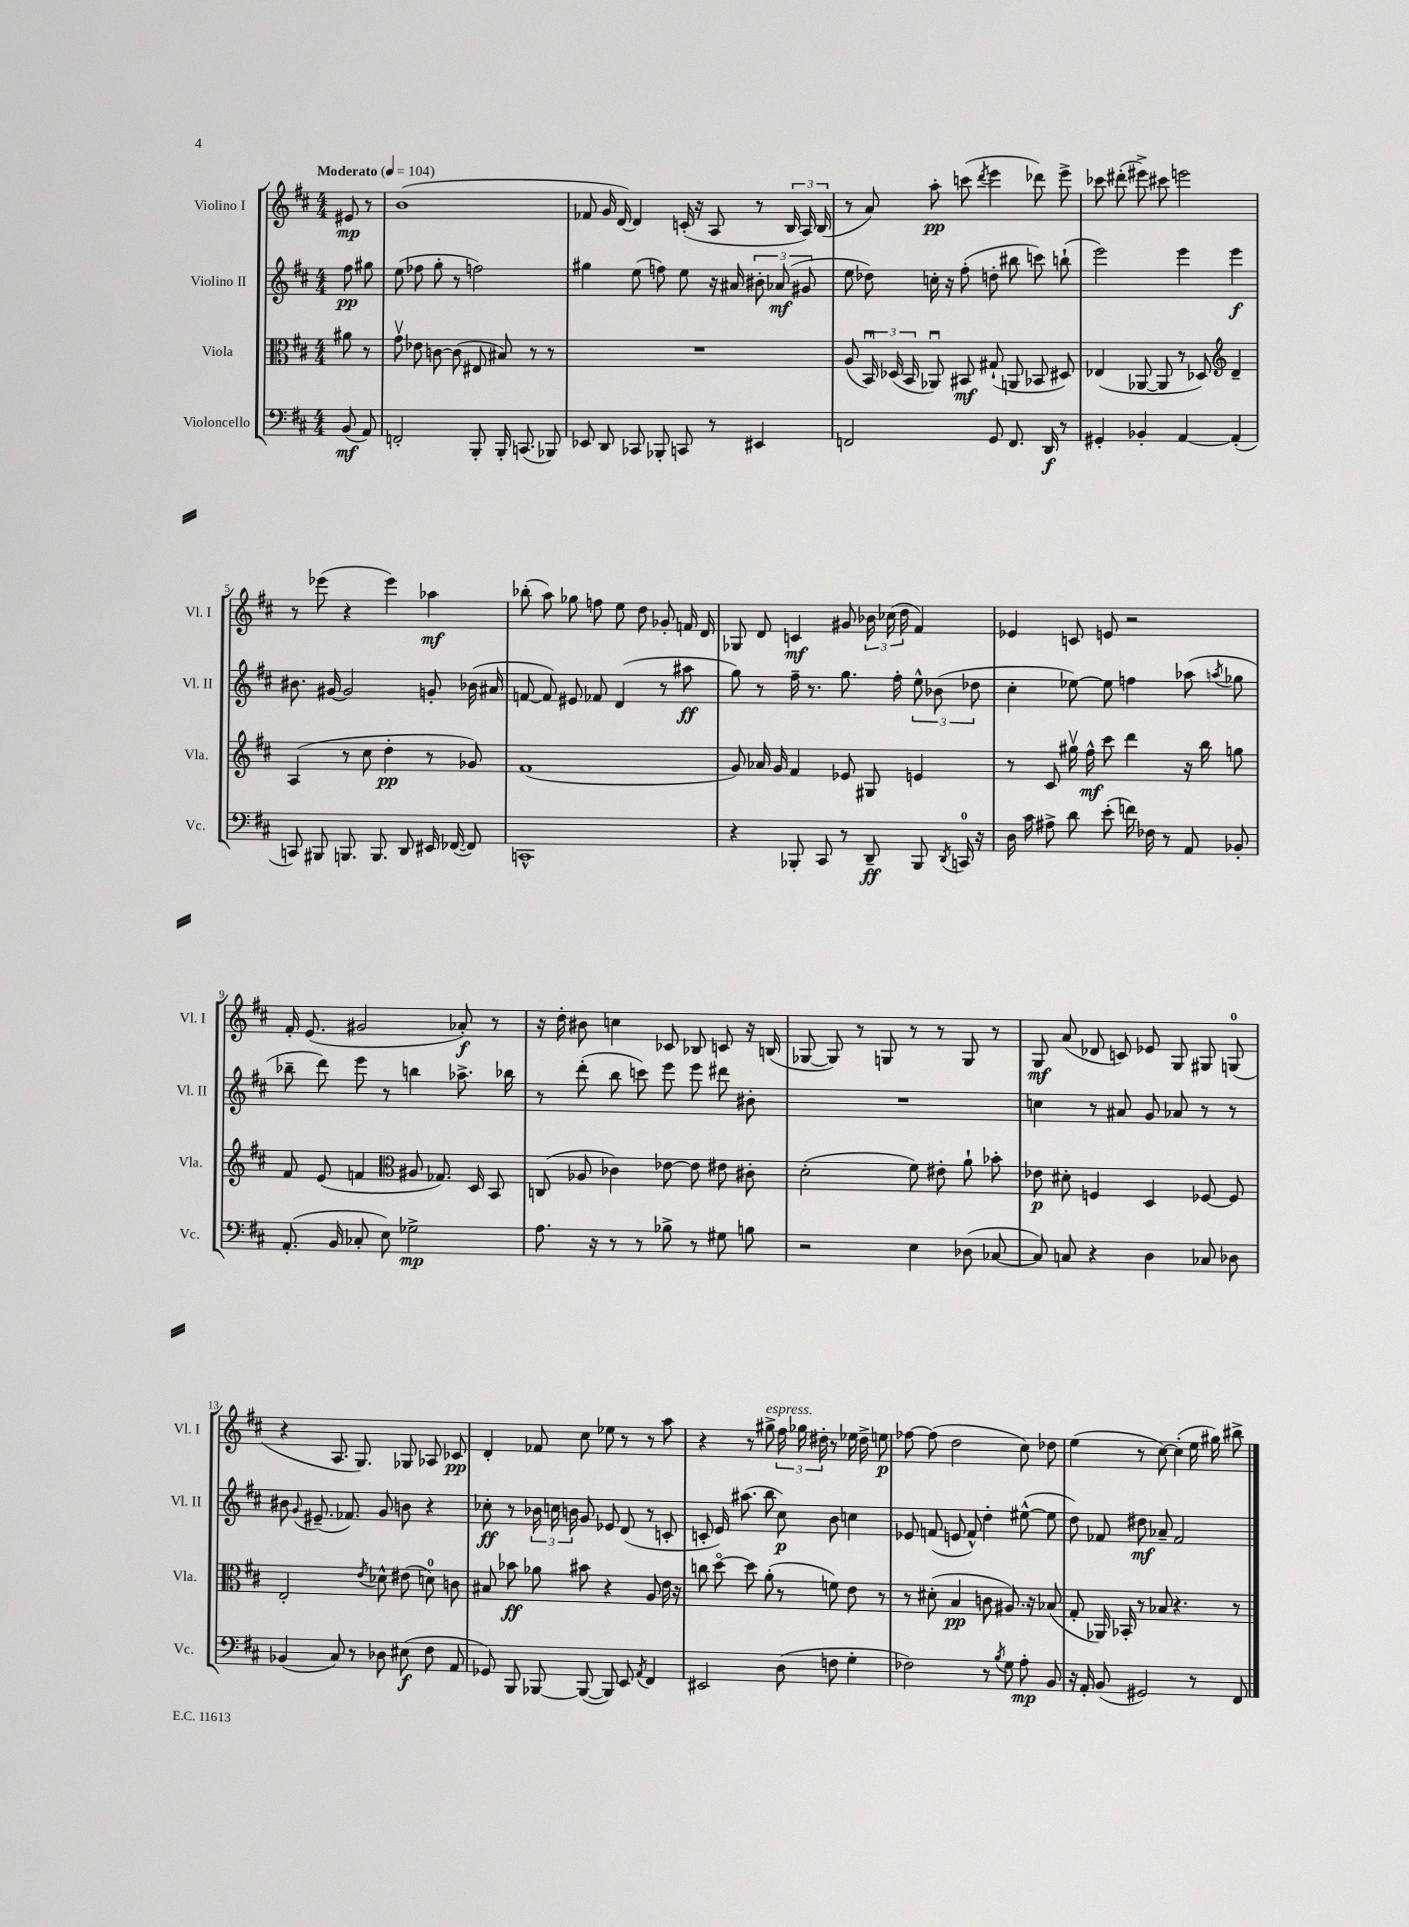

**kern	**kern	**kern	**kern
*staff4	*staff3	*staff2	*staff1
*clefF4	*clefC3	*clefG2	*clefG2
*k[f#c#]	*k[f#c#]	*k[f#c#]	*k[f#c#]
*M4/4	*M4/4	*M4/4	*M4/4
*MM104	*MM104	*MM104	*MM104
(8BB/	8a#\	8ff#\	8e#/
8AA/)	8r	8gg#\	8r
=	=	=	=
2FF'/	8gv\	(8ee\	(1b
.	8e-\	8ff-\	.
.	[8c\	8gg'\	.
.	(8c\]	8r	.
8BBB'/	8E#/	2ff\)	.
16BBB'/	8B#/)	.	.
(8.CC/	.	.	.
.	8r	.	.
8BBB-/)	8r	.	.
=	=	=	=
8EE-/	1r	4gg#\	8f-/
8DD/	.	.	16g/
.	.	.	[16d/)
8CC-/	.	(8ee\	4d/]
8BBB-'/	.	8ff\)	.
8CC/	.	8ee\	(16c'/
.	.	.	16r
8r	.	16r	8A/
.	.	16a#/	.
4EE#/	.	12b#'\	8r
.	.	(12a-/	.
.	.	.	24B/
.	.	12g#/	24A/)
.	.	.	(24B/
=	=	=	=
2FF/	(8A/	8ee\	8r
.	24BBu/)	8dd-\)	8a/)
.	(24D-/	.	.
.	24BB/	.	.
.	8AA-u/)	16cc'\	8aa'\
.	.	16r	.
.	8BB#/	(8ff#'\	(8ccc\
.	.	.	8qddd/
8GG/	(8G#`/	8dd'\	4eee\
8.FF/	8AA/	8bb#\	.
.	8BB-/	8ccc\)	8ddd-\)
16DD/	.	.	.
8r	8D#/)	(8bb`\	8eee^\
=	=	=	=
4GG#'/	(4E-/	2eee\)	8ccc-\
.	.	.	(8ddd#'\
4BB-'/	[8AA-/	.	8eee#^\)
.	8AA-/]	.	8ccc#\
[4AA/	8r	4eee\	2eee\
.	8D-/)	.	.
*	*clefG2	*	*
(4AA'/]	4d~/	4eee\	.
=	=	=	=
8CC/)	(4A/	8.b#\	8r
8BBB#/	.	.	(8eee-\
.	.	[16g#/	.
8.BBB/	8r	2g#/]	4r
.	8cc#\	.	.
8.BBB/	.	.	.
.	4dd'\	.	4eee-\)
8DD/	.	.	.
16EE#/	8r	8g'/	4aa-\
([16FF-/	.	.	.
8FF-/])	8g-/)	(16b-\	.
.	.	16a#/	.
=	=	=	=
1CC^^	(1f#	[8f/	(8bb-'\
.	.	8f/])	8aa\)
.	.	8e#/	8gg-\
.	.	8f-/	8ff\
.	.	(4d/	8ee\
.	.	.	8dd\
.	.	8r	8g-'/
.	.	8aa#\	16f/
.	.	.	16d/
=	=	=	=
4r	8g/)	8gg\)	8G-/
.	16a-/	8r	8d/
.	16g/	.	.
8BBB-'/	4f#/	16ff#~\	4c/
.	.	8.r	.
8CC#/	.	.	.
8r	8e-/	8.gg\	8g#/
8DD~/	8G#/	.	24b-\
.	.	.	(24cc-\
.	.	16ff#'\	.
.	.	.	24dd\
8BBB-/	4e/	12ee^^\	4f#/)
.	.	(12b-\	.
8qDD/	.	.	.
16CC/	.	.	.
.	.	12dd-\	.
16r	.	.	.
=	=	=	=
16D\	8r	4cc#'\	4e-/
16c#\	.	.	.
8A#^\	8c#/	.	.
8d\	16gg#v\	[8ee-\)	8c/
.	16ff#^^\	.	.
(8e'\	8ccc#\	8ee-\]	8e/
16f\)	4ddd\	4ff\	2r
16F-\	.	.	.
8r	.	.	.
8AA/	16r	(8aa-\	.
.	16bb\	.	.
.	.	8qaa/	.
8BB-'/	8gg\	8gg-\	.
=	=	=	=
(8.AA'/	8f#/	8bb-~\	16f#'/
.	.	.	(8.e/
.	(8e/	8ddd\)	.
16BB/	.	.	.
8C-'/	4f/	8eee\	2g#/
8E\)	.	8r	.
*	*clefC3	*	*
2G-^\	8A#/	4bb\	.
.	8.G-/)	.	.
.	.	8.aa-^\	8a-'/)
.	16D/	.	.
.	8BB/	.	8r
.	.	16bb-\	.
=	=	=	=
8.A\	(8C/	8r	16r
.	.	.	16dd'\
.	8A-/	(8ddd'\	8b#\
16r	.	.	.
8r	4c-\)	8bb\	4cc\
8r	.	8ccc\)	.
8B-^\	[8e-\	8eee\	8c-/
8r	8e-\]	8eee\	8B-/
8G#\	8e#\	8ddd#\	8c/
8B\	8c#'\	8b#'\	16r
.	.	.	(16B/
=	=	=	=
2r	(2d'\	1r	[8G-/
.	.	.	8G-/])
.	.	.	8r
.	.	.	8G/
4E\	8f#\)	.	8r
.	8e#'\	.	8r
(8D-\	8a`\	.	8G/
[8C-/	8b-'\	.	8r
=	=	=	=
8C-/])	8e-\	4cc\	8G/
8C/	8d#'\	.	(8a/
4r	4F/	8r	8d-/
.	.	8a#/	8c/)
4D\	4D/	8g/	8e-/
.	.	8a-/	8G/
8C-/	[8F-/	8r	8G#/
8D-\	8F-/]	8r	(8G/
=	=	=	=
(4BB-/	2E'/	8b#\	4r
.	.	8qqg/	.
.	.	(8.e#~/	.
8C#/)	.	.	8.A/
.	.	8.f-/)	.
8r	.	.	.
.	.	.	8.G/)
.	8qe/	.	.
8D-\	8d-^^\	8g/	.
(8E#\	(8e#\	8b\	8G-/
8F#\	8d\)	4r	8A-/
8AA/	8c\	.	8c-/
=	=	=	=
8GG-/)	8B#/	8cc-'\	4d'/
8BBB/	8b-\	8r	.
[8BBB-/	8a-\	24b-\	8f-/
.	.	24cc\	.
.	.	24b\	.
(8BBB-/_	8b#\	8g/	8cc#\
8BBB-/])	4r	8e-/	8ee-\
8EE/	.	(8d/	8r
8qAA/	.	.	.
4FF#/	8A/	8r	8r
.	16e\	8c'/	8aa\
.	16r	.	.
=	=	=	=
2EE#/	8cc\	8c'/	4r
.	[8ddo\	16e/)	.
.	.	(8.aa#\	.
.	8dd\]	.	8r
.	(8a'\	8bb\	8gg#^\
(8D\	8r	8cc#\)	24ff#\
.	.	.	24gg-\
.	.	.	24dd#'\
8F\	8f\)	8b\	8r
4G'\	8e\	4cc\	16ee-\
.	.	.	16dd#^\
.	8r	.	8ee\
=	=	=	=
2F-\)	8r	8e-/	[8ff-\
.	(8d#'\	(8f/	(8ff-\]
.	4B/	8e/	2dd\
.	.	8f^^/)	.
8r	8c\	4dd'\	.
8qB/	.	.	.
8G\	8.A#/)	.	.
8A'\	.	([8ee#^^\	8cc#\)
.	16r	.	.
8BB/	(8B-/	8ee#\]	8dd-\
=	=	=	=
16r	8G'/	8dd\)	(4ee\
16AA'/	.	.	.
(8BB/	16AA-/)	8f-/	.
.	16BB-'/	.	.
2GG#/)	8r	8dd#\	8r
.	8B-/	8a-~/	[8cc#\)
.	4.r	2f-/	(4cc#'\]
8r	.	.	16ee\
.	.	.	16gg#\)
8FF#/	8r	.	8bb#^\
==	==	==	==
*-	*-	*-	*-
